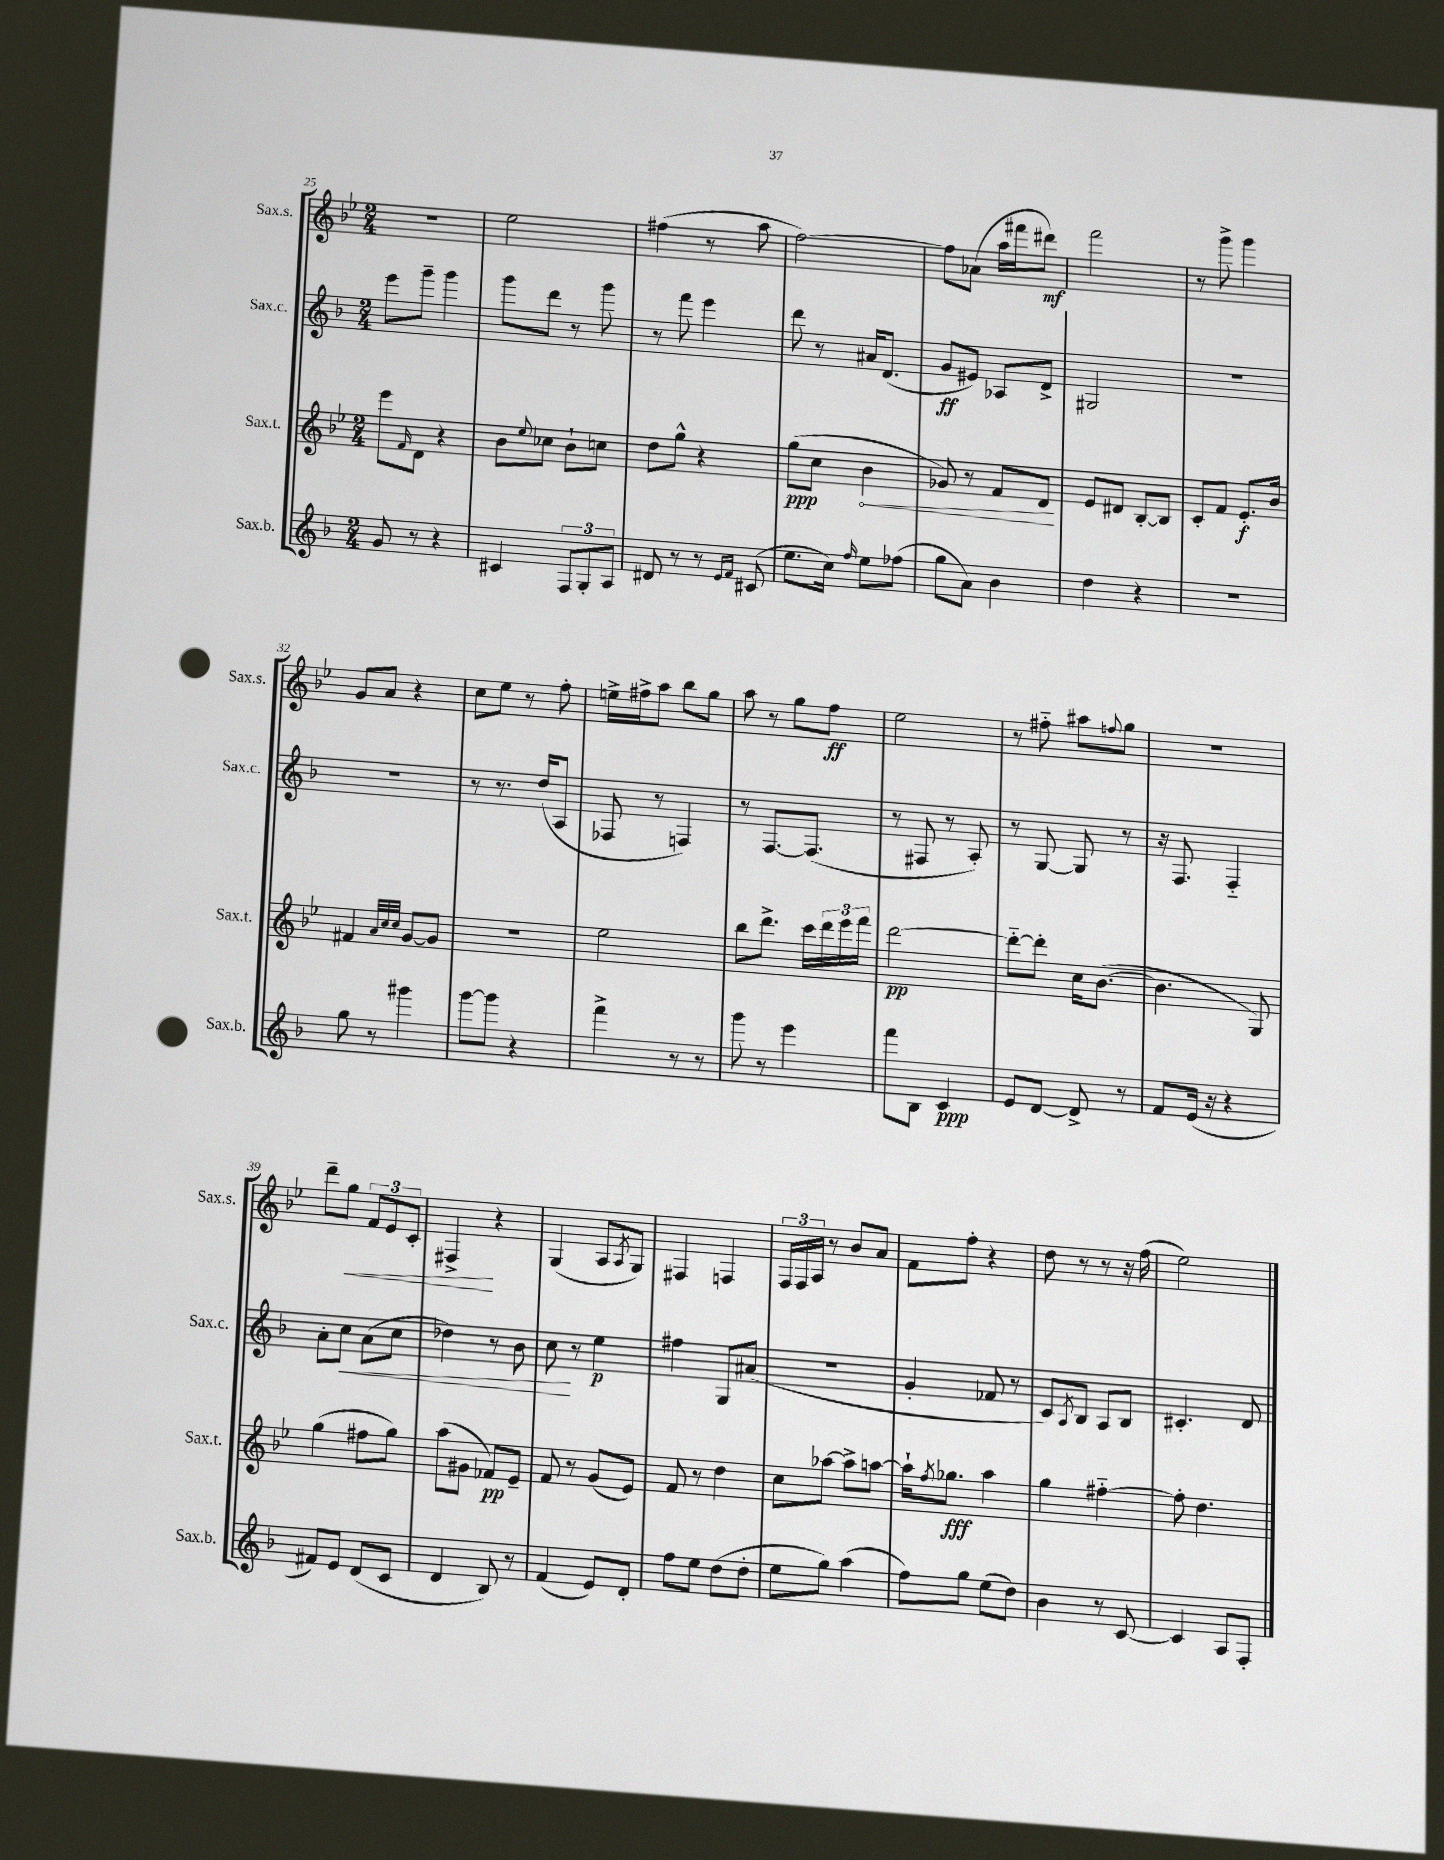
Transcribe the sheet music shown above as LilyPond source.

<<
\new StaffGroup <<
\new Staff = "s0" \with { instrumentName = "Sax.s." shortInstrumentName = "Sax.s." } {
    \clef treble \key bes \major \numericTimeSignature \time 2/4
    R2 |
    ees''2 |
    fis''4( r8 a''8 |
    f''2~) |
    f''8 aes'8( a''16 fis'''16 dis'''8\mf) |
    f'''2 |
    r8 g'''8-> g'''4 |
    g'8 a'8 r4 |
    c''8 ees''8 r8 f''8-. |
    e''16-> fis''16-> a''8 bes''8 g''8 |
    a''8 r8 g''8 f''8\ff |
    ees''2 |
    r8 fis''8-_ ais''8 \appoggiatura { f''8 } g''8 |
    r2 |
    d'''8-- g''8\< \tuplet 3/2 { f'8 ees'8 c'8-. } |
    fis4->\! r4 |
    g4( a8 \acciaccatura { a8 } g8) |
    fis4 f4 |
    \tuplet 3/2 { f16 f16 a16 } r8 bes'8 a'8 |
    f'8 f''8-. r4 |
    d''8 r8 r8 r16 f''16( |
    ees''2) \bar "|." |
}
\new Staff = "s1" \with { instrumentName = "Sax.c." shortInstrumentName = "Sax.c." } {
    \clef treble \key f \major \numericTimeSignature \time 2/4
    e'''8 g'''8-- g'''4 |
    g'''8 d'''8 r8 g'''8 |
    r8 f'''8 e'''4 |
    d'''8 r8 ais'16 d'8.( |
    g'8\ff eis'8) aes8 d'8-> |
    gis2 |
    R2 |
    R2 |
    r8 r8. d''16( a8 |
    fes8 r8 f4) |
    r8 f8.~ f8.( |
    r8 fis8 r8 a8-.) |
    r8 g8~ g8 r8 |
    r16 f8. f4-_ |
    a'8-. c''8\< a'8( c''8 |
    des''4) r8 bes'8 |
    c''8\! r8 e''4\p |
    fis''4 g8 ais'8( |
    R2 |
    g'4-. fes'8 r8 |
    c'8) \acciaccatura { a8 } bes8 a8 bes8 |
    cis'4.-. d'8 \bar "|." |
}
\new Staff = "s2" \with { instrumentName = "Sax.t." shortInstrumentName = "Sax.t." } {
    \clef treble \key bes \major \numericTimeSignature \time 2/4
    ees'''8 \grace { f'16 } d'8 r4 |
    bes'8 \appoggiatura { ees''8 } ces''8 bes'8-! c''8 |
    d''8 g''8-^ r4 |
    g''8\ppp( c''8 \once \override Hairpin.circled-tip = ##t bes'4\< |
    ges'8) r8 f'8 d'8\! |
    ees'8 dis'8 bes8~-. bes8 |
    c'8-. f'8 ees'8.-.\f bes'16 |
    fis'4 \grace { a'32 c''32 c''32 } g'8~ g'8 |
    r2 |
    ees''2 |
    bes''8 d'''8.-> c'''16 \tuplet 3/2 { d'''16 ees'''16 f'''16 } |
    d'''2~\pp |
    d'''8~-_ d'''8-. c''16 bes'8.~( |
    bes'4. g8) |
    g''4( fis''8 g''8) |
    a''8( gis'8 fes'8\pp) ees'8-- |
    f'8 r8 g'8( ees'8) |
    f'8 r8 d''4 |
    c''8 aes''8~ aes''8-> a''8~ |
    a''16-! \acciaccatura { f''8 } ges''8.\fff a''4 |
    g''4 fis''4~-_ |
    fis''8-. d''4. \bar "|." |
}
\new Staff = "s3" \with { instrumentName = "Sax.b." shortInstrumentName = "Sax.b." } {
    \clef treble \key f \major \numericTimeSignature \time 2/4
    g'8 r8 r4 |
    cis'4 \tuplet 3/2 { f8 g8-. a8 } |
    dis'8 r8 r8 \grace { e'16 f'16 } cis'8( |
    e''8. c''16) \grace { f''16 } e''8 fes''8( |
    g''8 a'8) bes'4 |
    d''4 r4 |
    R2 |
    g''8 r8 gis'''4 |
    g'''8~ g'''8 r4 |
    f'''4-> r8 r8 |
    g'''8 r8 e'''4 |
    f'''8 bes8 c'4\ppp |
    e'8 d'8~ d'8-> r8 |
    f'8 e'16( r16 r4 |
    fis'8) e'8 d'8( c'8 |
    d'4 bes8) r8 |
    f'4( e'8) d'8-. |
    f''8 e''8 d''8( d''8-. |
    e''8 g''8) a''4( |
    f''8) g''8 e''8( d''8) |
    bes'4 r8 c'8~ |
    c'4 a8 f8-. \bar "|." |
}
>>
>>
\layout { \context { \Score currentBarNumber = #25 } }
